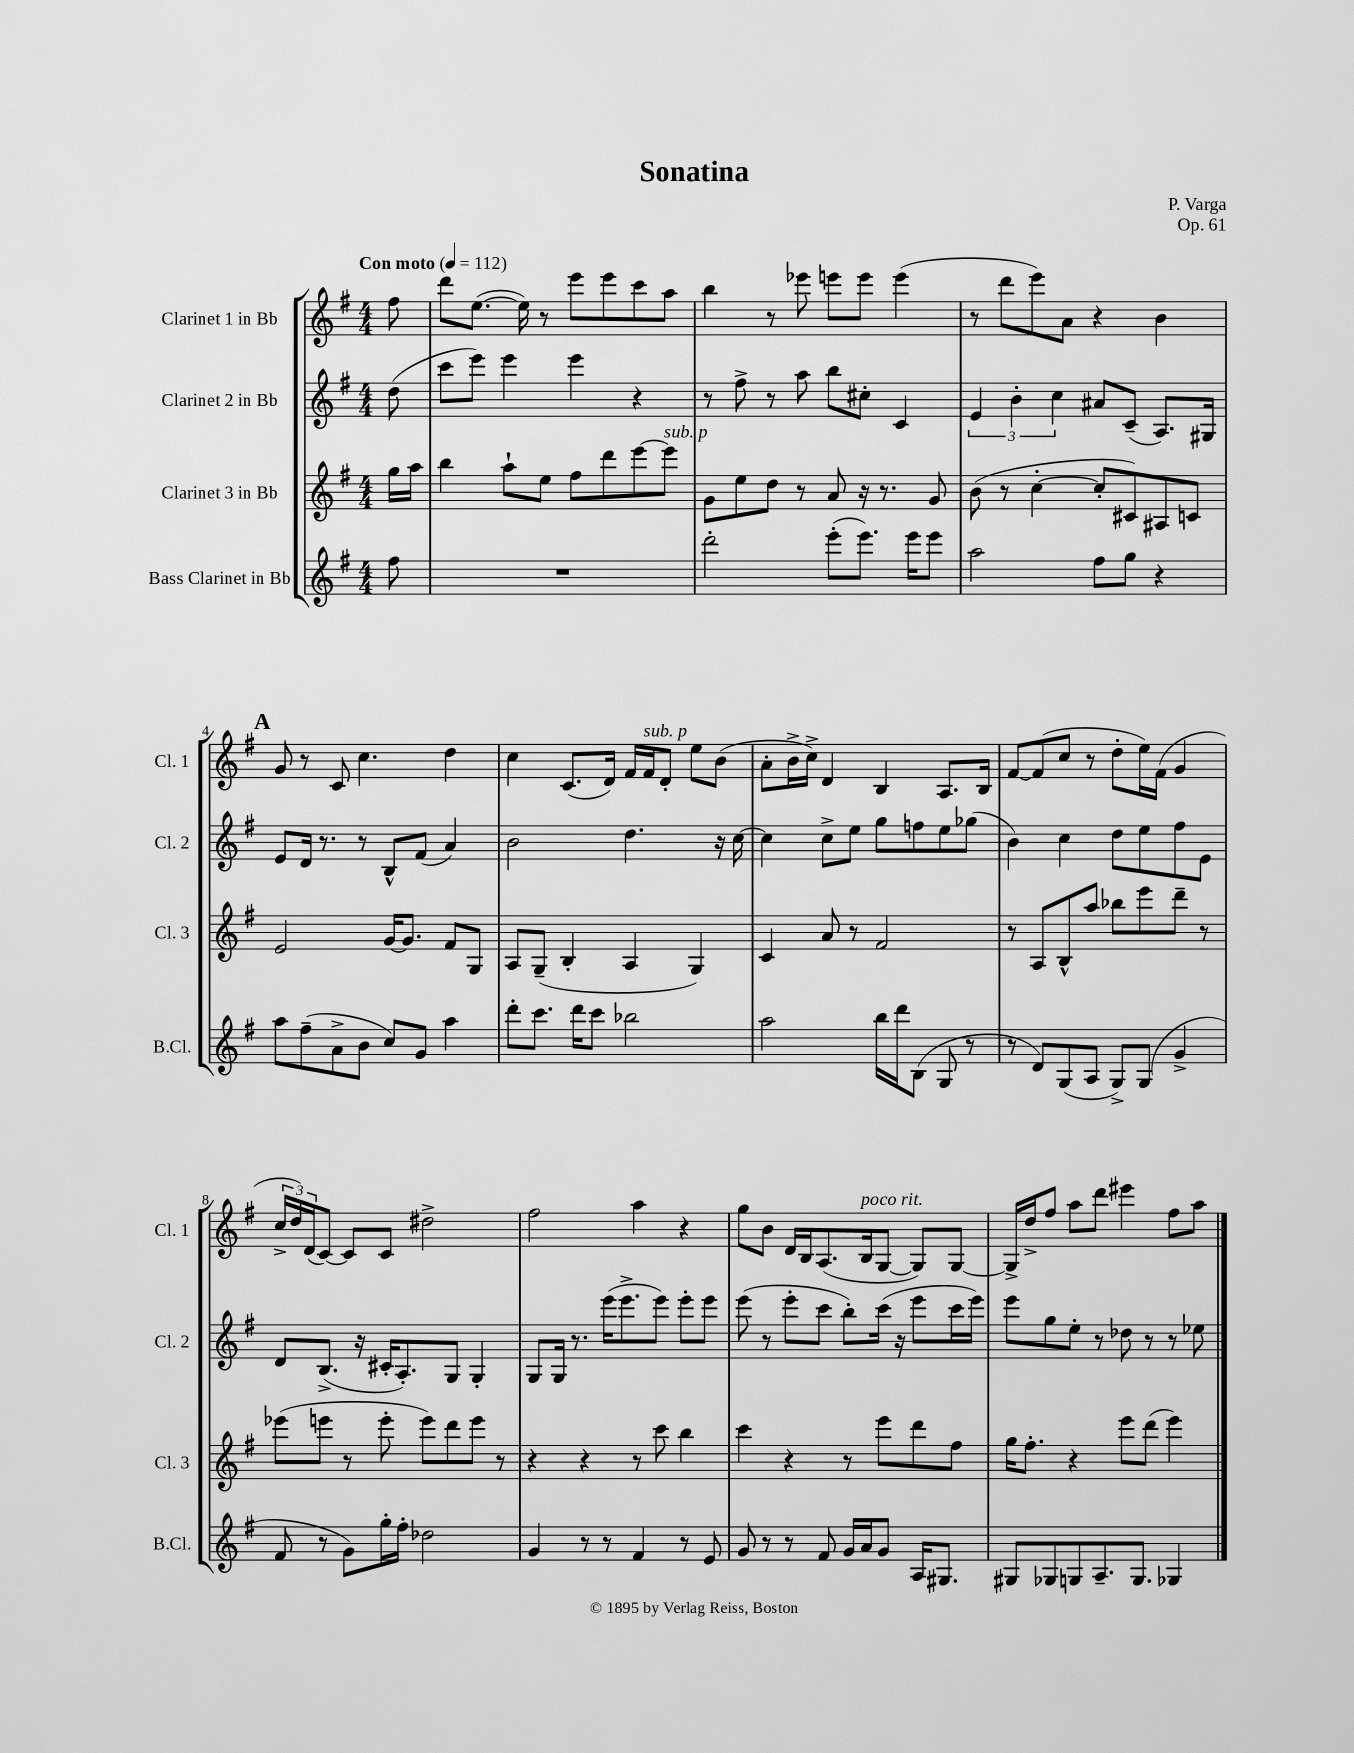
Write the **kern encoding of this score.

**kern	**kern	**kern	**kern
*part4	*part3	*part2	*part1
*staff4	*staff3	*staff2	*staff1
*I"Bass Clarinet in Bb	*I"Clarinet 3 in Bb	*I"Clarinet 2 in Bb	*I"Clarinet 1 in Bb
*I'B.Cl.	*I'Cl. 3	*I'Cl. 2	*I'Cl. 1
*clefG2	*clefG2	*clefG2	*clefG2
*k[f#]	*k[f#]	*k[f#]	*k[f#]
*M4/4	*M4/4	*M4/4	*M4/4
*MM112	*MM112	*MM112	*MM112
=	=	=	=
!	!	!	!LO:TX:a:B:t=Con moto
8ff#\	16gg\LL	(8dd\	8ff#\
.	16aa\JJ	.	.
=1	=1	=1	=1
1r	4bb\	8ccc\L	8ddd\L
.	.	8eee\J)	([8.ee\J
.	8aa`\L	4eee\	.
.	.	.	16ee\])
.	8ee\J	.	8r
.	8ff#\L	4eee\	8eee\L
.	8ddd\	.	8eee\
.	[8eee\	4r	8ccc\
!	!LO:TX:a:i:t=sub. p	!	!
.	8eee\J]	.	8aa\J
=2	=2	=2	=2
2ddd'\	8g\L	8r	4bb\
.	8ee\	8ff#^\	.
.	8dd\J	8r	8r
.	8r	8aa\	8eee-X\
(8eee'\L	8a/	8bb\L	8eeen\L
8.eee\J)	16r	8cc#X'\J	8eee\J
.	8.r	.	.
.	.	4c/	(4eee\
16eee\KL	.	.	.
8eee\J	8g/	.	.
=3	=3	=3	=3
2aa\	(8b\	6e/	8r
.	8r	.	8ddd\L
.	.	6b'\	.
.	[4cc'\	.	8eee\)
.	.	6cc\	.
.	.	.	8a\J
8ff#\L	8cc'/L]	8a#X/L	4r
8gg\J	8c#X/)	(8c~/J	.
4r	8A#X/	8.A/L)	4b\
.	8cn/J	.	.
.	.	16G#X/Jk	.
!!LO:LB:g=z
!!LO:REH:place=s1:t=A
=4	=4	=4	=4
8aa\L	2e/	8e/L	8g/
(8ff#~\	.	16d/Jk	8r
.	.	8.r	.
8a^\	.	.	8c/
8b\J	.	8r	4.cc\
8cc/L)	[16g/KL	8B^^/L	.
.	8.g/J]	.	.
8g/J	.	(8f#/J	.
4aa\	8f#/L	4a/)	4dd\
.	8G/J	.	.
=5	=5	=5	=5
8ddd'\L	8A/L	2b\	4cc\
8.ccc\J	(8G~/J	.	.
.	4B'/	.	(8.c/L
16ddd\KL	.	.	.
8ccc\J	.	.	.
.	.	.	16d/Jk)
2bb-X\	4A/	4.dd\	16f#/LL
!	!	!	!LO:TX:a:i:t=sub. p
.	.	.	16f#/J
.	.	.	8d'/J
.	4G/)	.	8ee\L
.	.	16r	(8b\J
.	.	[16cc\	.
=6	=6	=6	=6
2aa\	4c/	4cc\]	8a'\L
.	.	.	16b^\L
.	.	.	16cc^\JJ)
.	8a/	8cc^\L	4d/
.	8r	8ee\J	.
16bb\LL	2f#/	8gg\L	4B/
16ddd\J	.	.	.
(8B\J	.	8ffn\	.
8G/	.	8ee\	8.A/L
8r	.	(8gg-X\J	.
.	.	.	16B/Jk
=7	=7	=7	=7
8r	8r	4b\)	[8f#/L
8d/L)	8A/L	.	(8f#/]
(8G/	8B^^/	4cc\	8cc/J
8A/J	8aa/J	.	8r
8G^/L)	8bb-X\L	8dd\L	8dd'\L
(8G/J	8eee\	8ee\	16ee\L)
.	.	.	(16f#\JJ
4g^/	8ddd~\J	8ff#\	4g/
.	8r	8e\J	.
!!LO:LB:g=z
=8	=8	=8	=8
8f#/	(8eee-X\L	8d/L	24cc^/LL
.	.	.	24dd/)
.	.	.	(24d/J
8r	8eeen\J	(8.B^/J	[8c/J)
8g\L)	8r	.	8c/L]
.	.	16r	.
16gg'\L	8eee'\	16c#X'/KL	8c/J
16ff#'\JJ	.	8.A'/)	.
2dd-X\	8eee\L)	.	2dd#X^\
.	8ddd\	8G/J	.
.	8eee\J	4G'/	.
.	8r	.	.
=9	=9	=9	=9
4g/	4r	8G/L	2ff#\
.	.	16G/Jk	.
.	.	8.r	.
8r	4r	.	.
8r	.	(16eee\KL	.
.	.	8.eee^\	.
4f#/	8r	.	4aa\
.	8ccc\	8eee\J)	.
8r	4bb\	8eee'\L	4r
8e/	.	8eee\J	.
=10	=10	=10	=10
8g/	4ccc\	(8eee\	8gg\L
8r	.	8r	8b\J
8r	4r	8eee'\L	16d/LL
.	.	.	16B/J
8f#/	.	8ccc\J	(8.A/
16g/LL	8r	8bb'\L)	.
!	!	!	!LO:TX:a:i:t=poco rit.
16a/J	.	.	16B/k
8g/J	8eee\L	(16ccc\Jk	[8G/J
.	.	16r	.
16A/KL	8ddd\	8eee\L	8G/L])
8.G#X/J	.	.	.
.	8ff#\J	16ccc\L	[8G/J
.	.	16eee\JJ)	.
=11	=11	=11	=11
8G#X/L	16gg\KL	8eee\L	16G^/LL]
.	8.ff#'\J	.	16dd^/J
8G-X/	.	8gg\	8ff#/J
8Gn/	4r	8ee'\J	8aa\L
8.A~/	.	8r	8ddd\J
.	8eee\L	8dd-X\	4eee#X\
8.G/J	.	.	.
.	(8ddd\J	8r	.
4G-X/	4eee\)	8r	8ff#\L
.	.	8ee-X\	8aa\J
==	==	==	==
*-	*-	*-	*-
